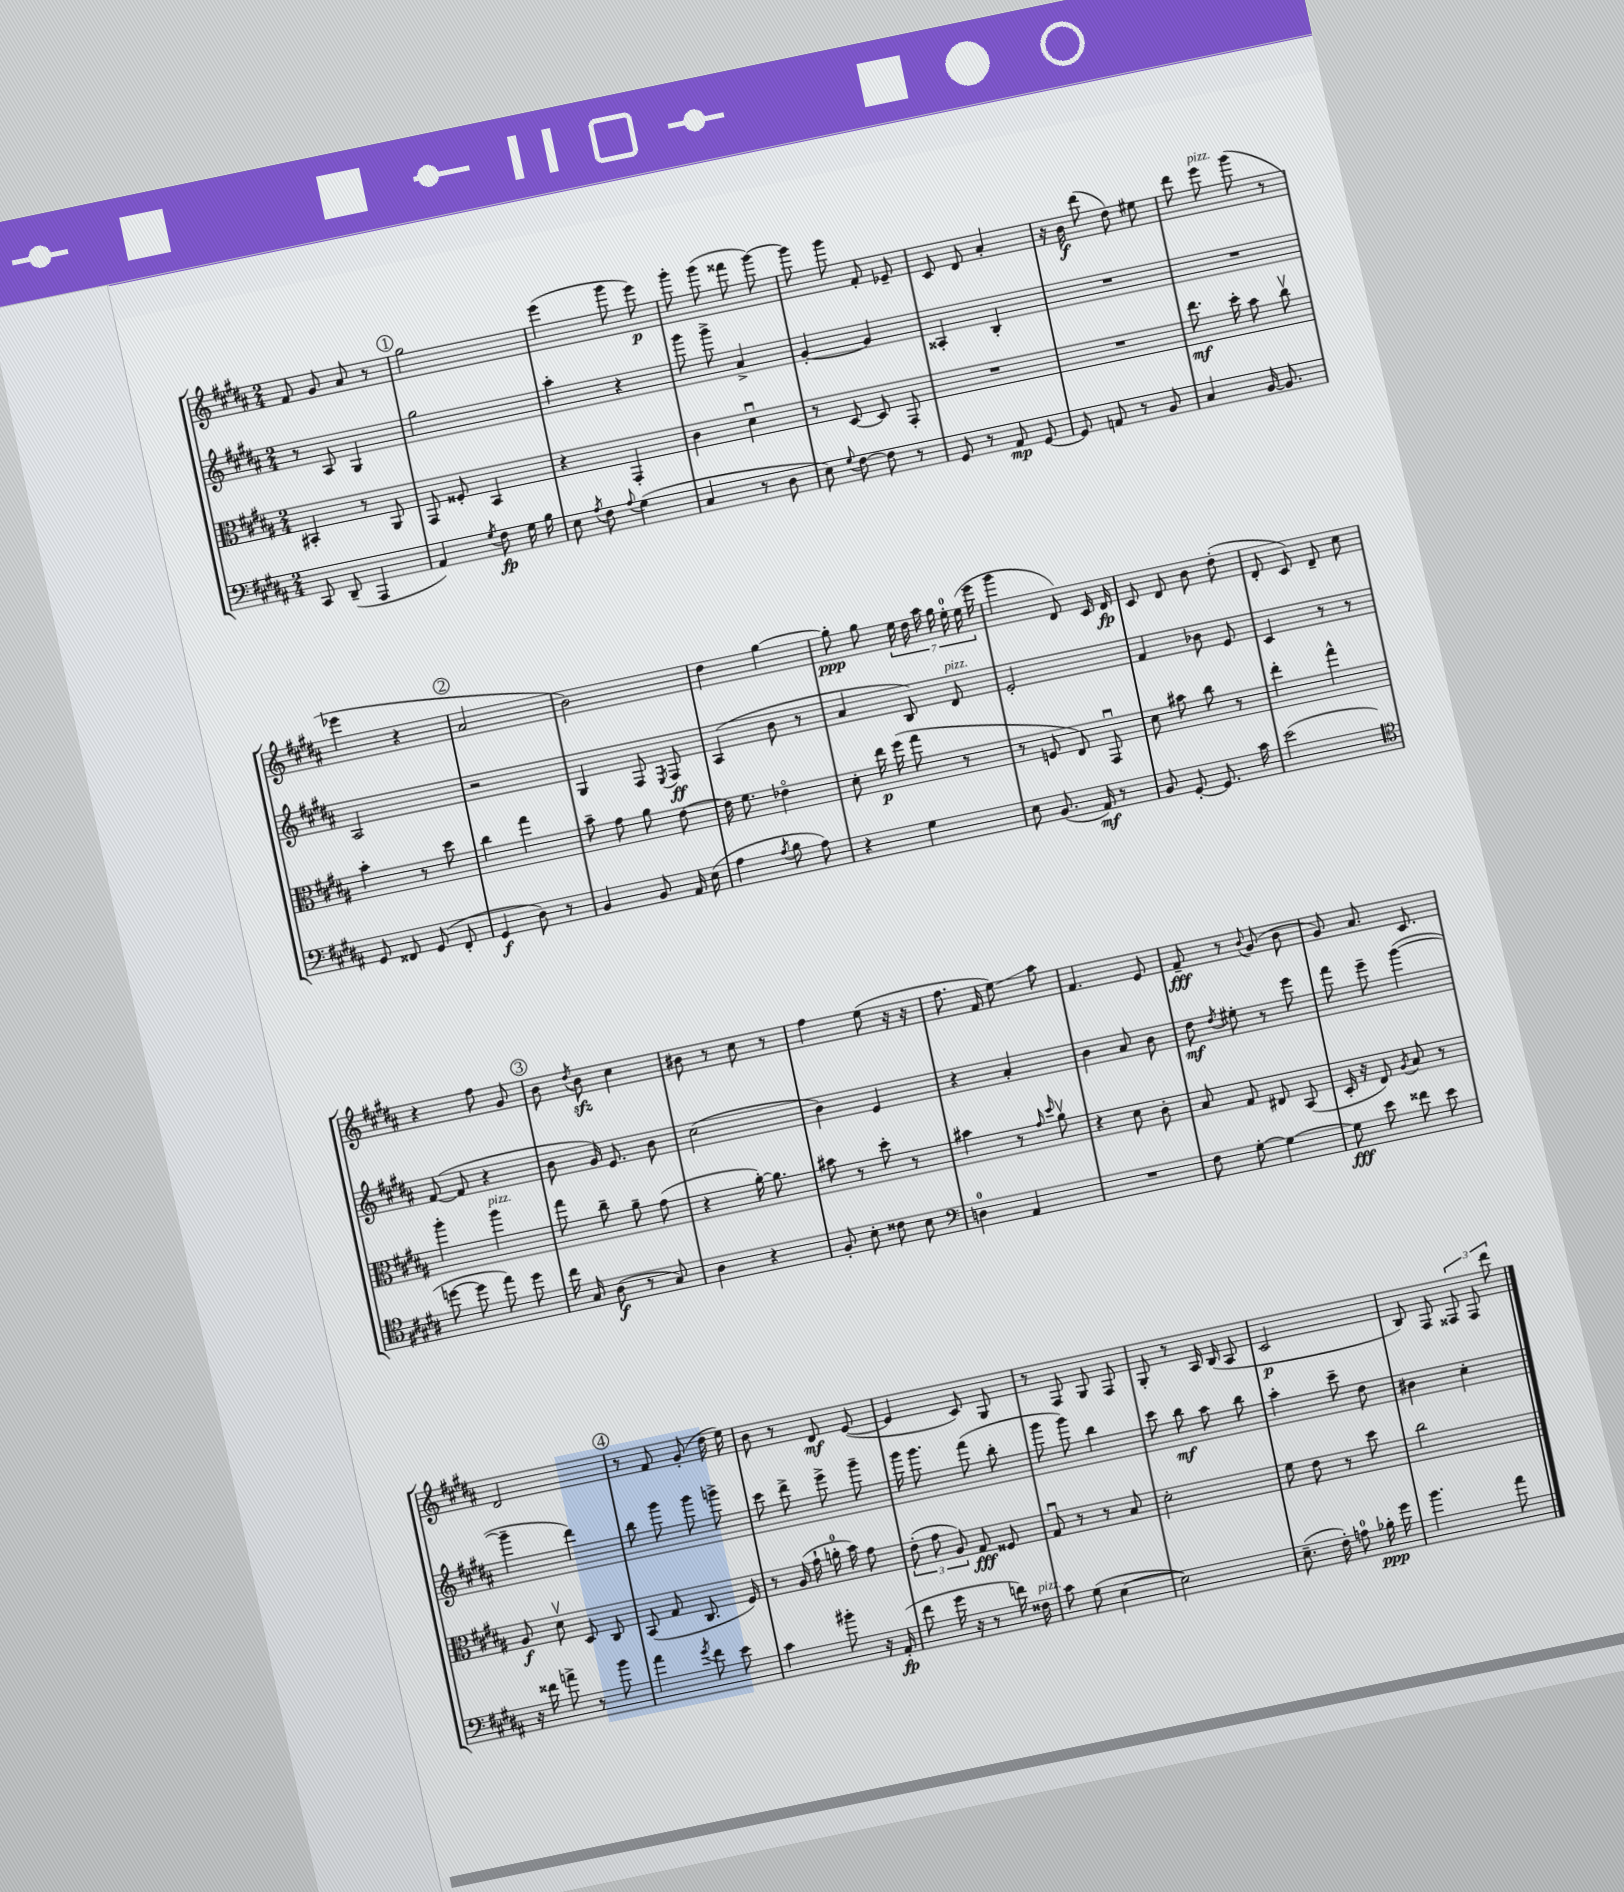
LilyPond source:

<<
\new StaffGroup <<
\new Staff = "s0" {
    \clef treble \key b \major \numericTimeSignature \time 2/4
    \autoBeamOff fis'8 gis'8 ais'8 r8 |
    \mark \markup { \circle "1" } gis''2 |
    e'''4( gis'''8 e'''8\p) |
    gis'''8-. gis'''8( fisis'''8 gis'''8~) |
    gis'''8 gis'''8 fis'8-. ees'8-- |
    cis'8 dis'8 ais'4-. |
    r16 b'16\f dis'''8( dis''8) eis''8 |
    dis'''8 e'''8^\markup { \italic "pizz." } gis'''8( r8 |
    ees'''4 r4 |
    \mark \markup { \circle "2" } ais'2 |
    b'2) |
    dis''4 gis''4~ |
    gis''8-.\ppp gis''8 \tuplet 7/4 { e''16 dis''16 ais''16 gis''16 e''16-0-. e''16( e'''16 } |
    gis'''4 dis'8) cis'16 dis'16\fp |
    cis'8 dis'8 b'8 dis''8-.( |
    dis'8-. cis'8) dis'8-- cis''8 |
    r4 fis''8 gis'8 |
    \mark \markup { \circle "3" } b'8 \acciaccatura { dis''8 } b'8\sfz cis''4 |
    bis'8 r8 cis''8 r8 |
    fis''4 e''8( r16 r16 |
    fis''8. fis'16 e''8\glissando) ais''8 |
    fis'4. e'8 |
    fis'8--\fff r8 \appoggiatura { b'8 } gis'8( b'8 |
    gis'8) ais'8. cis'8. |
    dis'2 |
    \mark \markup { \circle "4" } r8 fis'8 gis'8-.( dis''16 e''16) |
    b'8 r8 dis'8\mf e'8~( |
    e'4 cis'8) gis8 |
    r8 fis8 gis8 fis8 |
    gis8-. r8 ais16 b16( ais8 |
    cis'2\p |
    b8) fis8 \tuplet 3/2 { fisis8 fisis8 dis'''8 } \bar "|." |
}
\new Staff = "s1" {
    \clef treble \key b \major \numericTimeSignature \time 2/4
    \autoBeamOff r8 ais8 gis4 |
    \mark \markup { \circle "1" } gis''2 |
    ais''4-. r4 |
    gis'''8 gis'''8-> ais'4-> |
    gis'4~-. gis'4 |
    aisis4-. b4-. |
    R2 |
    R2 |
    ais2 |
    \mark \markup { \circle "2" } r2 |
    gis4 fis8 \acciaccatura { e8 } fis8\ff |
    ais4( b'8 r8 |
    ais'4 b8) dis'8^\markup { \italic "pizz." } |
    e'2-. |
    fis'4 bes'8 e'8 |
    cis'4 r8 r8 |
    fis'8~( fis'8 r4 |
    \mark \markup { \circle "3" } b'8 gis'16) e'8. b'8 |
    cis''2( |
    b'4) e'4 |
    r4 ais'4-. |
    b'4 ais'8 b'8 |
    dis''8\mf \acciaccatura { dis''8 } eis''8-. r8 e'''8 |
    fis'''8 e'''8-- gis'''4~( |
    gis'''4-- dis'''4) |
    \mark \markup { \circle "4" } b''8 gis'''8 gis'''8 g'''8-> |
    cis'''8 dis'''8-> e'''8-> gis'''8-- |
    gis'''16 gis'''8. fis'''8( b''8-. |
    gis'''8 gis'''8) b''4 |
    cis'''8 b''8\mf ais''8 b''8 |
    ais''4-. cis'''8-- dis''8 |
    bis'4 cis''4-. \bar "|." |
}
\new Staff = "s2" {
    \clef alto \key b \major \numericTimeSignature \time 2/4
    \autoBeamOff bis,4-. r8 ais,8 |
    \mark \markup { \circle "1" } gis,8 fisis8-. b,4 |
    r4 gis,4-. |
    cis'4 dis'4\downbow |
    r8 dis8~ dis8 gis,8-. |
    R2 |
    R2 |
    e''8.\mf dis''16-. b'8 cis''8\upbow |
    b'4-. r8 dis''8 |
    \mark \markup { \circle "2" } cis''4 gis''4 |
    b'8-- gis'8 ais'8 e'8~ |
    e'16 fis'8. ees'4\flageolet |
    dis'8-. e''16\p fis''16( gis''8 r8 |
    r8 f8 e8) gis,8\downbow |
    dis'8 bis'8 cis''8 r8 |
    e''4-. gis''4-^ |
    ais''4-. ais''4^\markup { \italic "pizz." } |
    \mark \markup { \circle "3" } gis''8 cis''8-- ais'8-- gis'8( |
    r4 ais'16~-.) ais'8. |
    bis'8 r8 dis''8-. r8 |
    bis'4 r8 \grace { gis'16 dis''16 } ais'8\upbow |
    r4 dis'8 cis'8-. |
    b8 gis8 eis8 b,8( |
    dis16-. r16 e8) \acciaccatura { ais8 } b8 r8 |
    ais8\f dis'8\upbow dis8 cis8 |
    \mark \markup { \circle "4" } b,8( gis8 cis8. fis16) |
    r8 ais16( gis'16-! a'16-0-. b'16) gis'8 |
    \tuplet 3/2 { e'8-.( gis'8 ais8) } gis8\fff fisis8 |
    gis8\downbow r8 r8 b8 |
    dis'2-. |
    fis'8 e'8 r8 dis''8 |
    cis''2 \bar "|." |
}
\new Staff = "s3" {
    \clef bass \key b \major \numericTimeSignature \time 2/4
    \autoBeamOff cis,8 dis,8--( ais,,4 |
    \mark \markup { \circle "1" } ais,4) \acciaccatura { gis8 } fis8\fp gis16 b16 |
    e8 \acciaccatura { ais8 } fis8 \appoggiatura { ais8 } gis4( |
    cis4 r8 dis8 |
    e8) \appoggiatura { gis8 } fis8~ fis8 r8 |
    gis,8 r8 ais,8\mp gis,8~ |
    gis,8 a,8 r8 b,8 |
    cis4 b,16~ b,8. |
    gis,8 fisis,8 gis,8( fisis,8-. |
    \mark \markup { \circle "2" } gis,4\f dis8) r8 |
    b,4 b,8 ais,16 e16( |
    ais4 \acciaccatura { ais8 } b8 ais8) |
    r4 gis4 |
    e8 b,8.( ais,16\mf) r8 |
    b,8 gis,8~-. gis,8. cis'16 |
    e'2( |
    \clef tenor d''8~ d''8 e''8) d''8 |
    \mark \markup { \circle "3" } cis''16 gis16 ais8\f( r8 gis8) |
    ais4 r4 |
    fis8-. b8-. cisis'8 b8 |
    \clef bass d4-0 ais,4 |
    R2 |
    fis8 gis8~-. gis4~ |
    gis8\fff e'8 fisis'8 e'8 |
    r16 fisis'16 a'8-> r8 b'8 |
    \mark \markup { \circle "4" } ais'4 \acciaccatura { gis'8 } fis'8 e'8 |
    cis'4 bis'8-. r16 ais,16-.\fp( |
    fis'8 gis'16 r16 r8 f'16) fisis16^\markup { \italic "pizz." } |
    cis'8 gis8( e4~ |
    e2) |
    e8.--( fis16-.) a8-0 bes16-.\ppp gis'16 |
    b'4. ais'8 \bar "|." |
}
>>
>>
\layout { \context { \Score \remove "Bar_number_engraver" } }
